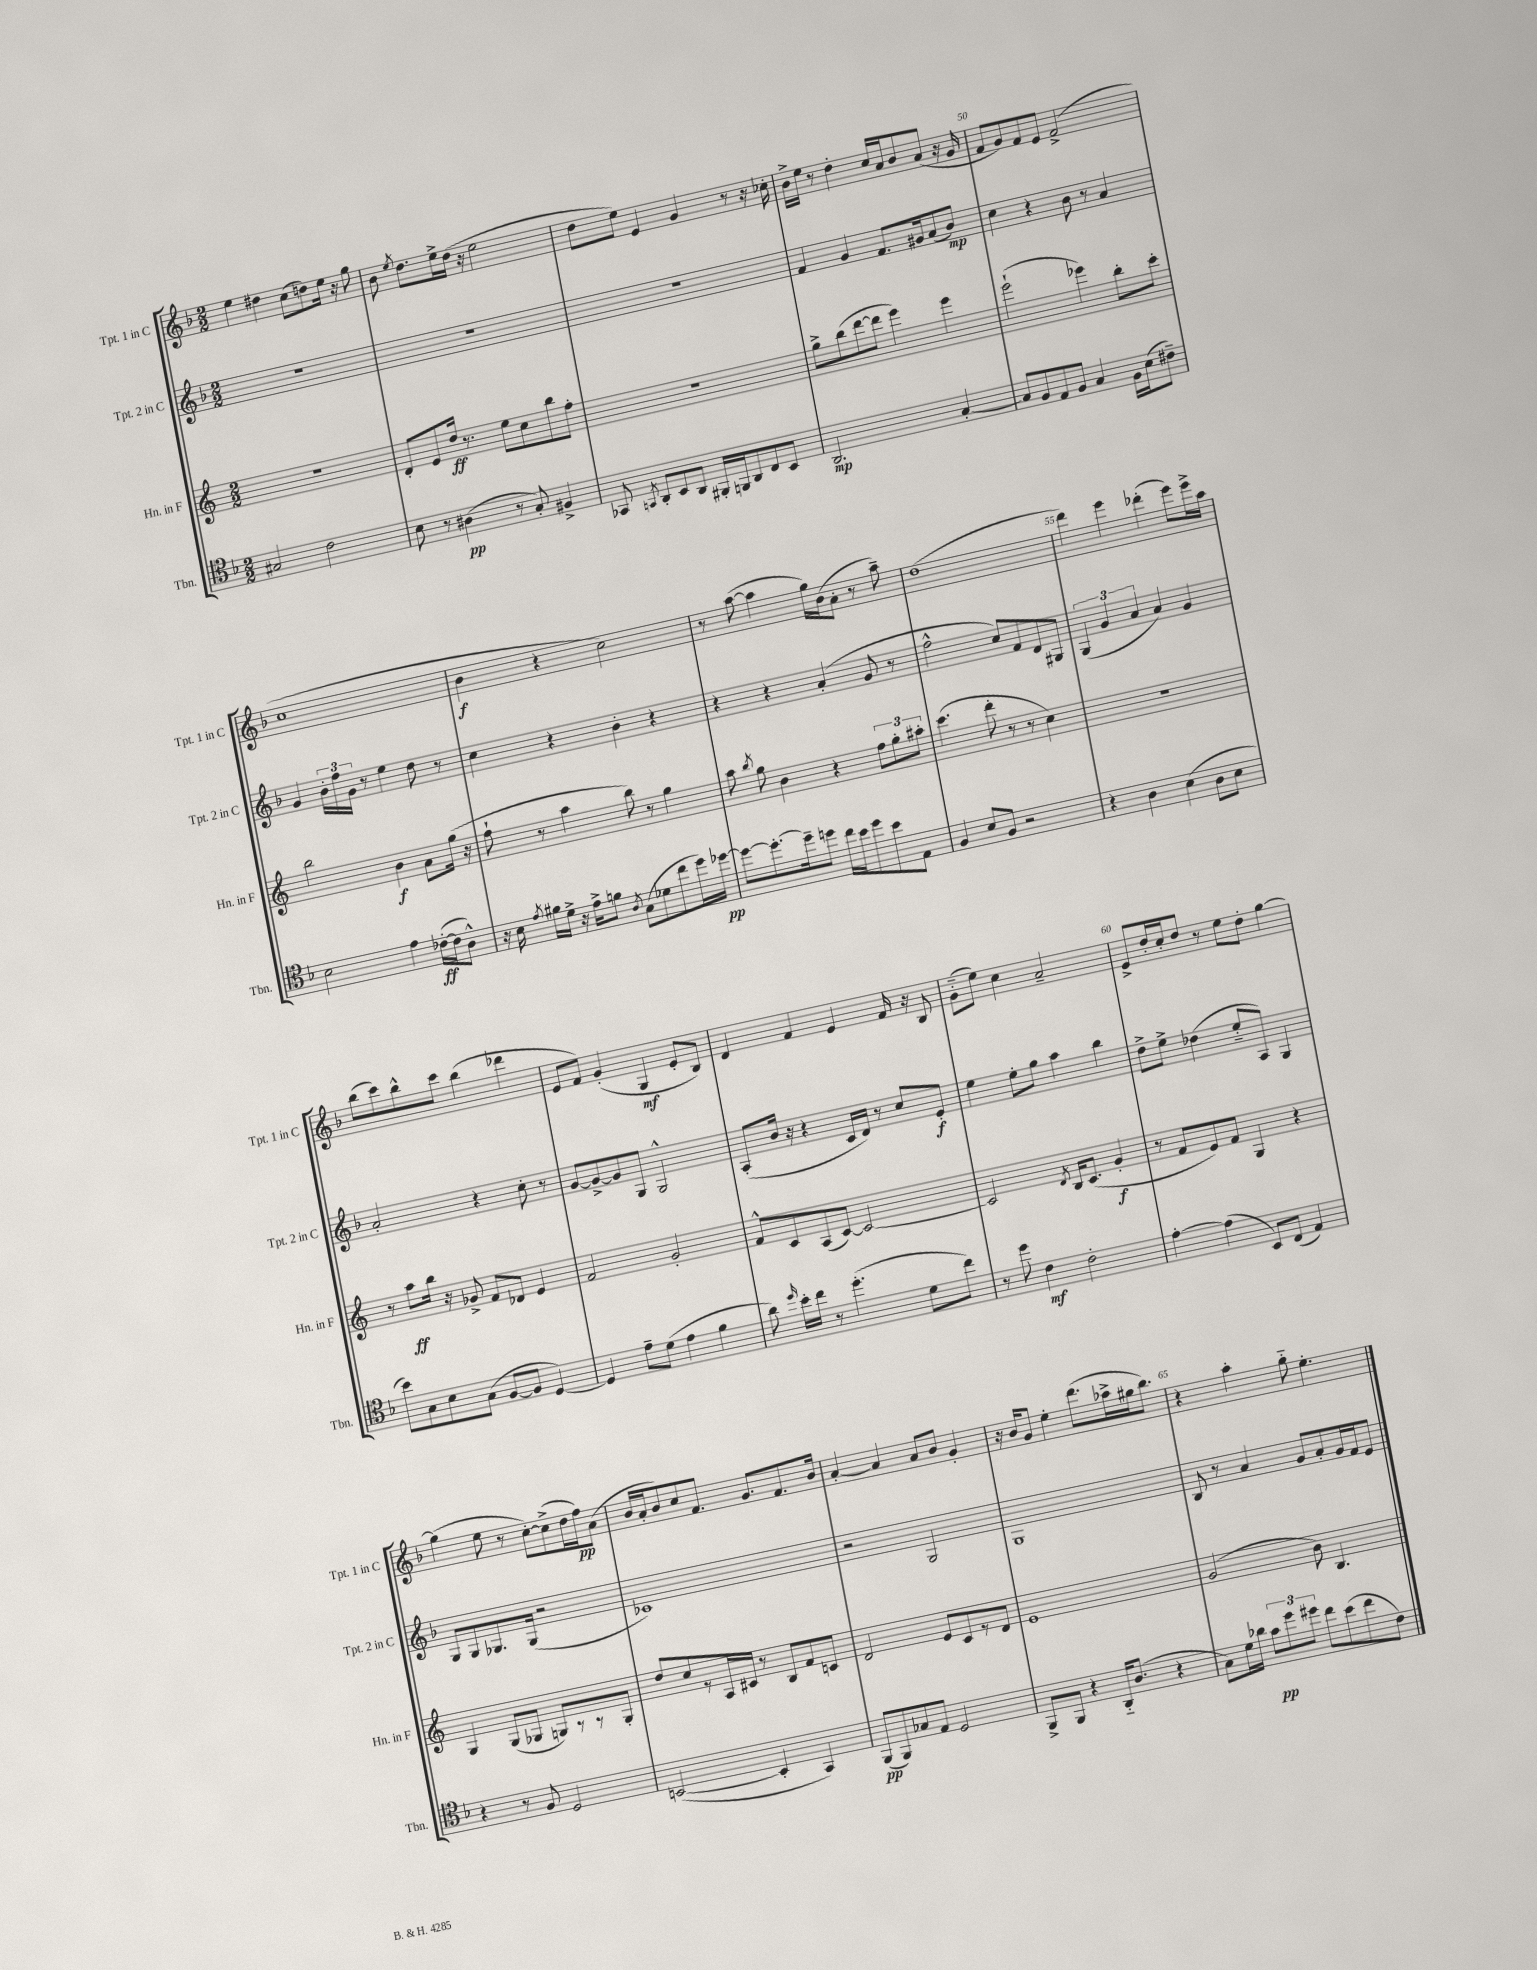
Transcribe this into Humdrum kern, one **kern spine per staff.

**kern	**kern	**kern	**kern
*staff4	*staff3	*staff2	*staff1
*clefC4	*clefG2	*clefG2	*clefG2
*k[b-]	*k[]	*k[b-]	*k[b-]
*M2/2	*M2/2	*M2/2	*M2/2
2G#/	1r	1r	4ee\
.	.	.	4dd#\
2c\	.	.	(8cc\L
.	.	.	8dd\)
.	.	.	16ee\Jk
.	.	.	16r
.	.	.	8gg\
=	=	=	=
8B-\	8d'/L	1r	8b-\
.	.	.	8qee/
8r	8e/	.	8.dd\L
(4A#\	16dd/Jk	.	.
.	8.r	.	16ee^\L
.	.	.	(16dd\JJ
.	.	.	16r
8r	8ee\L	.	2ee\
8G'/)	8cc\	.	.
4F#^/	8bb\	.	.
.	8ff'\J	.	.
=	=	=	=
8GG-/	1r	1r	8dd\L
8qGG/	.	.	.
8AA'/L	.	.	8ee\J)
8BB-/	.	.	4e/
8AA/J	.	.	.
16FF#'/LL	.	.	4g/
16FF/J	.	.	.
8AA/	.	.	.
8C/	.	.	8r
8BB-/J	.	.	16r
.	.	.	16cc-'\
=	=	=	=
2.AA/	8gg^\L	4f/	16b-^\LL
.	.	.	16ee\JJ
.	(8bb\	.	8r
.	[8ddd\	4g/	4dd'\
.	8ddd\]J	.	.
.	4eee\)	8.f/L	16cc/LL
.	.	.	16a/J
.	.	.	8b-/
.	.	16g#/k	.
[4G'/	4eee\	(8a/	(8a/J
.	.	8b-/J)	16r
.	.	.	16g/
=	=	=	=
8G/]L	(2eee`\	4cc\	8f/L
8F/	.	.	8g/)
8E/	.	4r	8f/
8F/J	.	.	8e/J
4G/	4eee-\)	8b-\	(2f^/
.	.	8r	.
16F\LL	8bb'\L	4a/	.
(16B-\J	.	.	.
8c#~\J)	8ccc'\J	.	.
=	=	=	=
2B-\	2bb\	4g/	1cc
.	.	24b-'\LL	.
.	.	24ff\	.
.	.	24g\JJ	.
.	.	8r	.
4e\	4b\	4ee\	.
([16c-'\LL	8a\L	8dd\	.
16c-\]J	.	.	.
8A^^\J)	(16gg\Jk	8r	.
.	16r	.	.
=	=	=	=
16r	8ff`\	4cc\	4b-\
16B-\	.	.	.
8qe/	.	.	.
16f#\LL	8r	.	.
16d^\JJ	.	.	.
16r	4aa\	4r	4r
16e^\LK	.	.	.
8f\J	.	.	.
8qA/	.	.	.
(8G\L	8bb\)	4b-'\	2cc\)
8d-\	8r	.	.
8cc\	4gg\	4r	.
16dd\L)	.	.	.
[16dd-\JJ	.	.	.
=	=	=	=
8dd-\_L	8aa\	4r	8r
.	8qbb/	.	.
8.dd-'\_	8gg\	.	([8aa\
.	4b\	4r	4aa\]
16dd-~\]k	.	.	.
8dd\J	.	.	.
16cc\LL	4r	(4a'/	16gg\LL)
16b-\J	.	.	(16b-\J
8dd\	.	.	8a'\J
8b-\	12ff\L	8g/	8r
.	12gg'\	.	.
8E\J	.	8r	8aa~\)
.	12aa#'\J	.	.
=	=	=	=
4F/	(4.ccc\	2ff^^\	(1dd
8B-/L	.	.	.
8F/J	8ddd'\	.	.
2r	8r	8cc/L)	.
.	8r	8f/	.
.	4cc\)	8d/	.
.	.	8G#/J	.
=	=	=	=
4r	1r	(6G/	4ddd\)
.	.	6g/	.
4A\	.	.	4eee\
.	.	6a/	.
(4B-\	.	4a/)	(4ddd-'\
8A\L	.	4g/	8eee\L)
8B-\J	.	.	16eee^\L
.	.	.	16aa\JJ
=	=	=	=
8b-\L)	8r	2a'/	(8bb-\L
8G\	8aa\L	.	8ccc\)
8B-\	16bb\Jk	.	8bb-^^\
.	16r	.	.
(8G\J	8g-^/	.	8ccc\J
[8F/L	8f/L	4r	(4bb-\
8F/]J	8d-/J	.	.
[4D/)	4e/	8cc'\	4ddd-\
.	.	8r	.
=	=	=	=
4D/]	2f/	[8g/L	8e/L
.	.	8g^/_	8f/J)
8e~\L	.	8g/]	(4g'/
(8d\J	.	8G/J	.
4e\	2g'/	2G^^/	4G/
4f\	.	.	8e'/L
.	.	.	8B-/J)
=	=	=	=
8a\)	8f^^/L	(8A'/L	4d/
16qqdd/	.	.	.
16b-'\LL	8c/	16b-/Jk	.
16cc\JJ	.	16r	.
8r	(8A/	4r	4f/
(4.dd'\	[8c/J)	.	.
.	2c/_	16c/LL	4e/
.	.	16d/JJ)	.
.	.	8r	.
8d\L	.	8cc/L	16f/
.	.	.	16r
8cc\J)	.	8e'/J	8B-/
=	=	=	=
8r	2c/]	4ee\	(8g'~\L
8dd\	.	.	8ee\J)
4c\	.	8ee'\L	4cc\
.	.	8gg\J	.
.	8qd/	.	.
2c'\	16B/LK	4aa\	2a~/
.	(8.c/J	.	.
.	4g'/	4bb-\	.
=	=	=	=
[4e'\	8r	8dd^\L	8e^/L
.	8f/L	8ee^\J	16dd'/L
.	.	.	16cc'/J
(4e\]	8e/)	(4dd-\	8dd/J
.	8f/J	.	8r
8BB-/L)	4G/	8ee'~/L	8ee\L
(8C/J	.	8A/J)	8dd'\J
4E/)	4r	4G/	[4gg\
=	=	=	=
4r	4G/	8G/L	(4gg\]
.	.	8G/	.
8r	(8G/L	8.G-/	8ee\
8F/	8G-/J	.	8r
.	.	(16G-/Jk	.
2D/	8G/L)	2r	[8cc'\L)
.	8r	.	(8cc^\]
.	8r	.	16dd\L
.	.	.	16ff\J)
.	8G'/J	.	(8a\J
=	=	=	=
([2BB/	8dd/L	1c-)	16b-/LL
.	.	.	16a'/J
.	8cc/	.	8b-/)
.	8r	.	8cc/
.	16A/L	.	8.f/J
.	16c#/JJ	.	.
4BB'/]	8r	.	.
.	.	.	8.g/L
.	8B/L	.	.
4GG/)	8f/	.	8.f/
.	8c/J	.	.
.	.	.	16b-/Jk
=	=	=	=
(8FF/L	2d/	2r	[4a'/
8FF/)	.	.	.
8G-/	.	.	4a/]
8E/J	.	.	.
2D/	8e/L	2G/	8a/L
.	8c/	.	8b-/J
.	8r	.	4g'/
.	8d/J	.	.
=	=	=	=
8FF^/L	1e	1G	16r
.	.	.	16b-/LK
8FF/J	.	.	8g/J
4r	.	.	4ee'\
16AA'~/LK	.	.	(8.ddd\L
(8.A/J	.	.	.
.	.	.	16aa-^\L
4r	.	.	16gg#\J
.	.	.	8.bb-\J)
=	=	=	=
8G\L)	(2g/	8B-/	4r
16d\L	.	8r	.
16a-\JJ	.	.	.
12g\L	.	4a/	4aa'\
12dd\	.	.	.
12dd#\J	.	.	.
8cc\L	8b\)	8g/L	8gg'~\
(8b-\	4.B/	8a'/	4.ee'\
8cc\	.	16g/L	.
.	.	16f/J	.
8c\J)	.	8e/J	.
==	==	==	==
*-	*-	*-	*-
